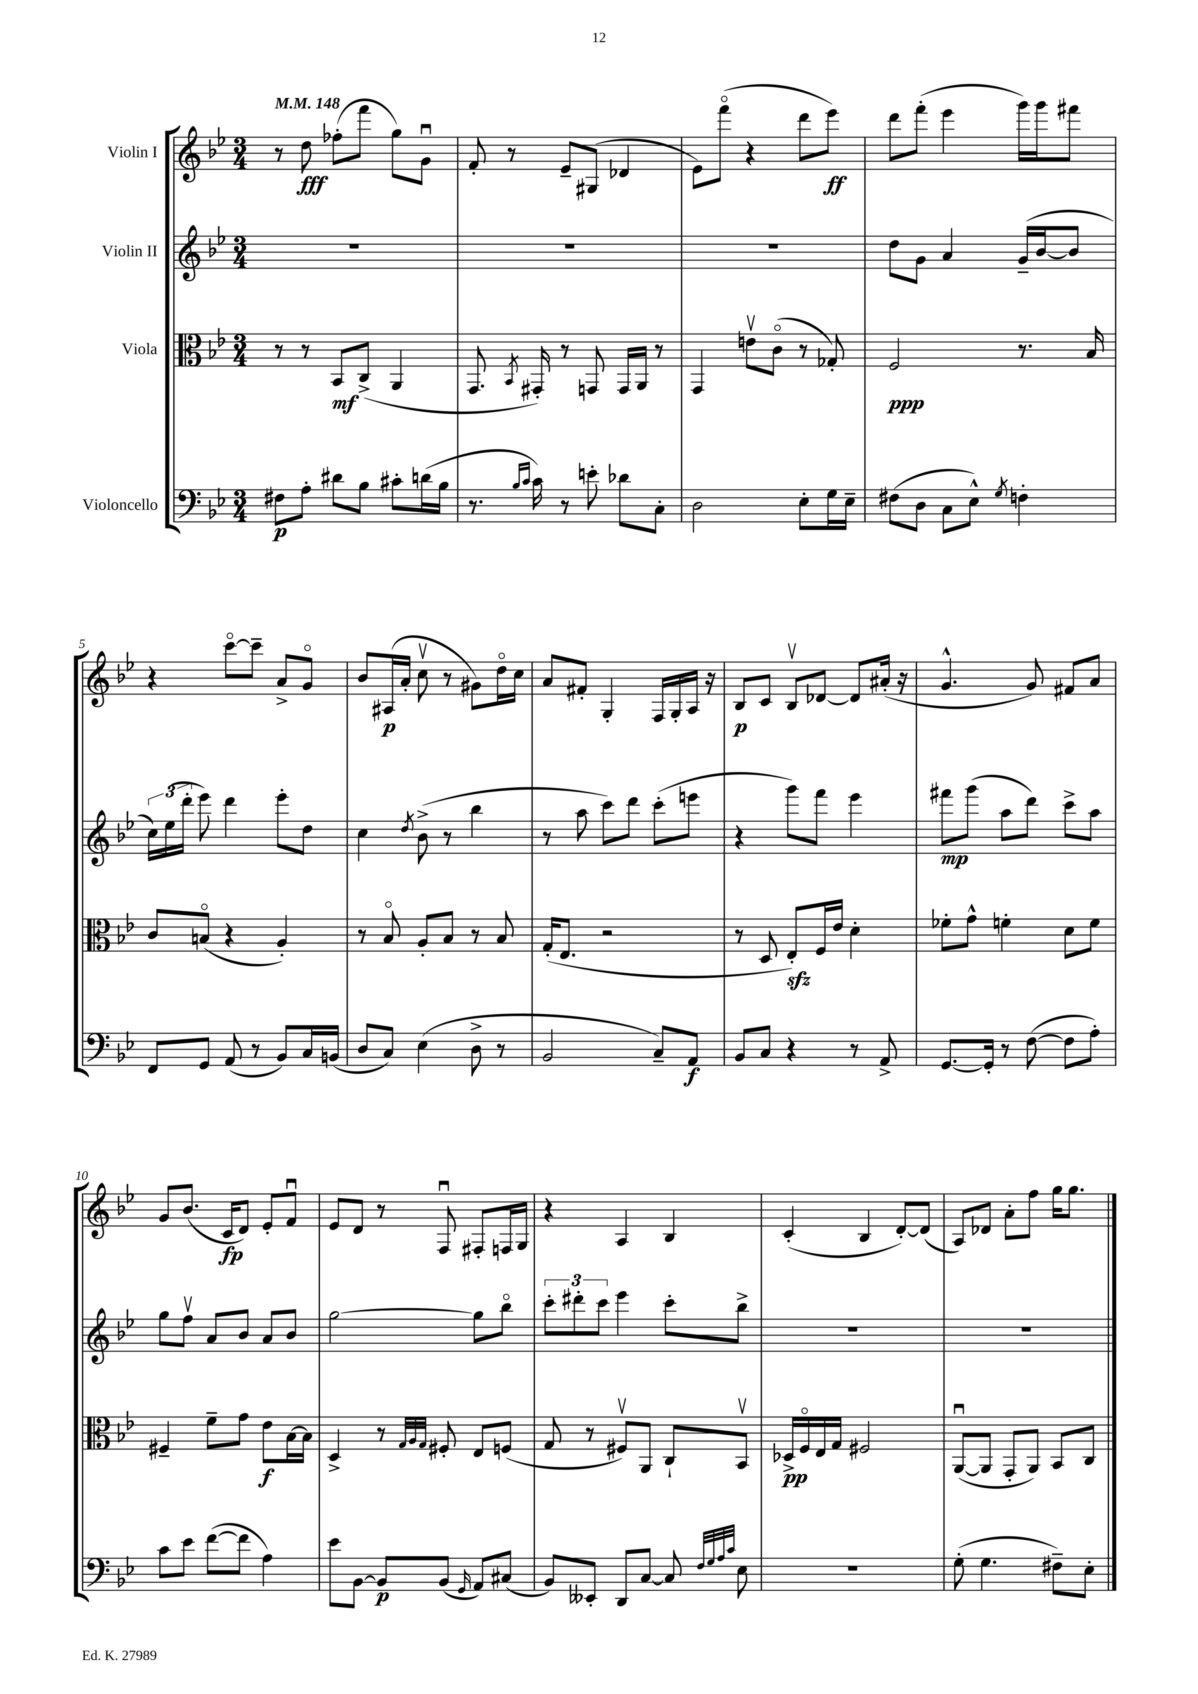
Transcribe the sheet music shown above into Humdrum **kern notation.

**kern	**dynam	**kern	**dynam	**kern	**dynam	**kern	**dynam
*part4	*part4	*part3	*part3	*part2	*part2	*part1	*part1
*staff4	*staff4	*staff3	*staff3	*staff2	*staff2	*staff1	*staff1
*I"Violoncello	*	*I"Viola	*	*I"Violin II	*	*I"Violin I	*
*clefF4	*	*clefC3	*	*clefG2	*	*clefG2	*
*k[b-e-]	*	*k[b-e-]	*	*k[b-e-]	*	*k[b-e-]	*
*M3/4	*	*M3/4	*	*M3/4	*	*M3/4	*
*MM148	*	*MM148	*	*MM148	*	*MM148	*
=1	=1	=1	=1	=1	=1	=1	=1
8F#X\L	p	8r	.	2.r	.	8r	.
8A'\J	.	8r	.	.	.	8dd\	fff
8d#X\L	.	8BB-/L	mf	.	.	(8ff-X'\L	.
8B-\J	.	(8C^/J	.	.	.	8fff\J	.
8c#X'\L	.	4AA/	.	.	.	8gg\L)	.
(16dn\L	.	.	.	.	.	8gu\J	.
16B-\JJ	.	.	.	.	.	.	.
=2	=2	=2	=2	=2	=2	=2	=2
8.r	.	8.GG/	.	2.r	.	8f'/	.
.	.	.	.	.	.	8r	.
16qqB-/LL	.	.	.	.	.	.	.
16qqc/JJ	.	8qBB-/	.	.	.	.	.
16c\)	.	16GG#X'/)	.	.	.	.	.
8r	.	8r	.	.	.	8e-~/L	.
8en'\	.	8GGn/	.	.	.	(8G#X/J	.
8d-X\L	.	16GG/LL	.	.	.	4d-X/	.
.	.	16AA/JJ	.	.	.	.	.
8C'\J	.	8r	.	.	.	.	.
=3	=3	=3	=3	=3	=3	=3	=3
2D\	.	4GG/	.	2.r	.	8e-\L)	.
.	.	.	.	.	.	(8fff\J	.
.	.	8env\L	.	.	.	4r	.
.	.	(8c\J	.	.	.	.	.
8E-'\L	.	8r	.	.	.	8ddd\L	.
16G\L	.	8G-X'/)	.	.	.	8eee-\J)	ff
16E-~\JJ	.	.	.	.	.	.	.
=4	=4	=4	=4	=4	=4	=4	=4
(8F#X\L	.	2F/	ppp	8dd\L	.	8ddd\L	.
8D\J	.	.	.	8g\J	.	(8fff'\J	.
8C\L	.	.	.	4a/	.	4eee-\	.
8E-^^\J)	.	.	.	.	.	.	.
8qG/	.	.	.	.	.	.	.
4Fn'\	.	8.r	.	(16g~/LL	.	16ggg\LL)	.
.	.	.	.	[16b-/J	.	16ggg\J	.
.	.	.	.	8b-/J]	.	8fff#X\J	.
.	.	16B-/	.	.	.	.	.
!!LO:LB:g=z
=5	=5	=5	=5	=5	=5	=5	=5
8FF/L	.	8c/L	.	24cc\LL)	.	4r	.
.	.	.	.	(24ee-\	.	.	.
.	.	.	.	24ddd'\JJ	.	.	.
8GG/J	.	(8Bn/J	.	8eee-\)	.	.	.
(8AA/	.	4r	.	4ddd\	.	[8ccc\L	.
8r	.	.	.	.	.	8ccc~\J]	.
8BB-/L)	.	4A'/)	.	8eee-'\L	.	8a^/L	.
16C/L	.	.	.	8dd\J	.	8g/J	.
(16BBn/JJ	.	.	.	.	.	.	.
=6	=6	=6	=6	=6	=6	=6	=6
8D/L	.	8r	.	4cc\	.	8b-/L	.
8C/J)	.	8B-/	.	.	.	(16A#X/L	p
.	.	.	.	.	.	16a'/JJ	.
.	.	.	.	8qdd/	.	.	.
(4E-\	.	8A'/L	.	(8b-^\	.	8ccv\	.
.	.	8B-/J	.	8r	.	8r	.
8D^\	.	8r	.	4bb-\	.	8g#X\L)	.
8r	.	8B-/	.	.	.	16dd\L	.
.	.	.	.	.	.	16cc\JJ	.
=7	=7	=7	=7	=7	=7	=7	=7
2BB-/	.	(16G'/KL	.	8r	.	8a/L	.
.	.	8.E-/J	.	.	.	.	.
.	.	.	.	8aa\	.	8f#X'/J	.
.	.	2r	.	8ccc\L)	.	4G'/	.
.	.	.	.	8ddd\J	.	.	.
8C~/L)	.	.	.	(8ccc'\L	.	16F/LL	.
.	.	.	.	.	.	16G'/	.
8AA/J	f	.	.	8eeen\J	.	16A/JJ	.
.	.	.	.	.	.	16r	.
=8	=8	=8	=8	=8	=8	=8	=8
8BB-/L	.	8r	.	4r	.	8B-/L	p
8C/J	.	8D/	.	.	.	8c/J	.
4r	.	8E-zz'/L)	.	8ggg\L)	.	8B-v/L	.
.	.	16F/L	.	8fff\J	.	[8d-X/J	.
.	.	16e-/JJ	.	.	.	.	.
8r	.	4d'\	.	4eee-\	.	8d-/L]	.
8AA^/	.	.	.	.	.	(16a#X'/Jk	.
.	.	.	.	.	.	16r	.
=9	=9	=9	=9	=9	=9	=9	=9
[8.GG/L	.	8f-X'\L	.	8fff#X\L	mp	4.g^^/	.
.	.	8g^^\J	.	(8ggg\J	.	.	.
16GG'/Jk]	.	.	.	.	.	.	.
8r	.	4fn'\	.	8aa\L	.	.	.
([8F\	.	.	.	8ddd\J)	.	8g/)	.
8F\L]	.	8d\L	.	8ccc^\L	.	8f#X/L	.
8A'\J)	.	8f\J	.	8aa\J	.	8a/J	.
!!LO:LB:g=z
=10	=10	=10	=10	=10	=10	=10	=10
8c\L	.	4F#X~/	.	8gg\L	.	8g/L	.
8e-\J	.	.	.	8ffv\J	.	(8.b-/J	.
([8f\L	.	8f~\L	.	8a/L	.	.	.
.	.	.	.	.	.	16c/KL	fp
8f\J]	.	8g\J	.	8b-/J	.	8d/J)	.
4A\)	.	8e-\L	f	8a/L	.	8e-'/L	.
.	.	[16B-\L	.	8b-/J	.	8fu/J	.
.	.	16B-\JJ]	.	.	.	.	.
=11	=11	=11	=11	=11	=11	=11	=11
8e-\L	.	4D^/	.	[2gg\	.	8e-/L	.
[8BB-\J	.	.	.	.	.	8d/J	.
8BB-/L]	p	8r	.	.	.	8r	.
.	.	32qqG/LLL	.	.	.	.	.
.	.	32qqA/	.	.	.	.	.
.	.	32qqG/JJJ	.	.	.	.	.
(8BB-/J	.	8F#X'/	.	.	.	8Fu/	.
16qqGG/	.	.	.	.	.	.	.
8AA/L)	.	8E-/L	.	8gg\L]	.	8F#X'/L	.
(8C#X/J	.	(8Fn/J	.	8bb-\J	.	16Fn/L	.
.	.	.	.	.	.	16G/JJ	.
=12	=12	=12	=12	=12	=12	=12	=12
8BB-/L)	.	8G/	.	12ccc'\L	.	4r	.
.	.	.	.	12ddd#X'\	.	.	.
8EE--X'/J	.	8r	.	.	.	.	.
.	.	.	.	12ccc\J	.	.	.
8DD/L	.	8F#Xv/L)	.	4eee-\	.	4A/	.
[8C/J	.	8AA/J	.	.	.	.	.
8C/]	.	8C`/L	.	8ccc'\L	.	4B-/	.
32qqF/LLL	.	.	.	.	.	.	.
32qqG/	.	.	.	.	.	.	.
32qqA/	.	.	.	.	.	.	.
32qqc/JJJ	.	.	.	.	.	.	.
8E-\	.	8BB-v/J	.	8bb-^\J	.	.	.
=13	=13	=13	=13	=13	=13	=13	=13
2.r	.	16D-X^/LL	pp	2.r	.	(4c'/	.
.	.	16F/	.	.	.	.	.
.	.	16E-/	.	.	.	.	.
.	.	16G/JJ	.	.	.	.	.
.	.	2F#X/	.	.	.	4B-/	.
.	.	.	.	.	.	[8d'/L)	.
.	.	.	.	.	.	(8d/J]	.
=14	=14	=14	=14	=14	=14	=14	=14
(8G'\	.	([8AAu/L	.	2.r	.	8A/L)	.
4.G\	.	8AA/J]	.	.	.	8d-X/J	.
.	.	8GG'/L	.	.	.	8a'\L	.
.	.	8AA/J)	.	.	.	8ff\J	.
8F#X~\L)	.	8BB-/L	.	.	.	16gg\KL	.
.	.	.	.	.	.	8.gg\J	.
8E-'\J	.	8C/J	.	.	.	.	.
==	==	==	==	==	==	==	==
*-	*-	*-	*-	*-	*-	*-	*-
